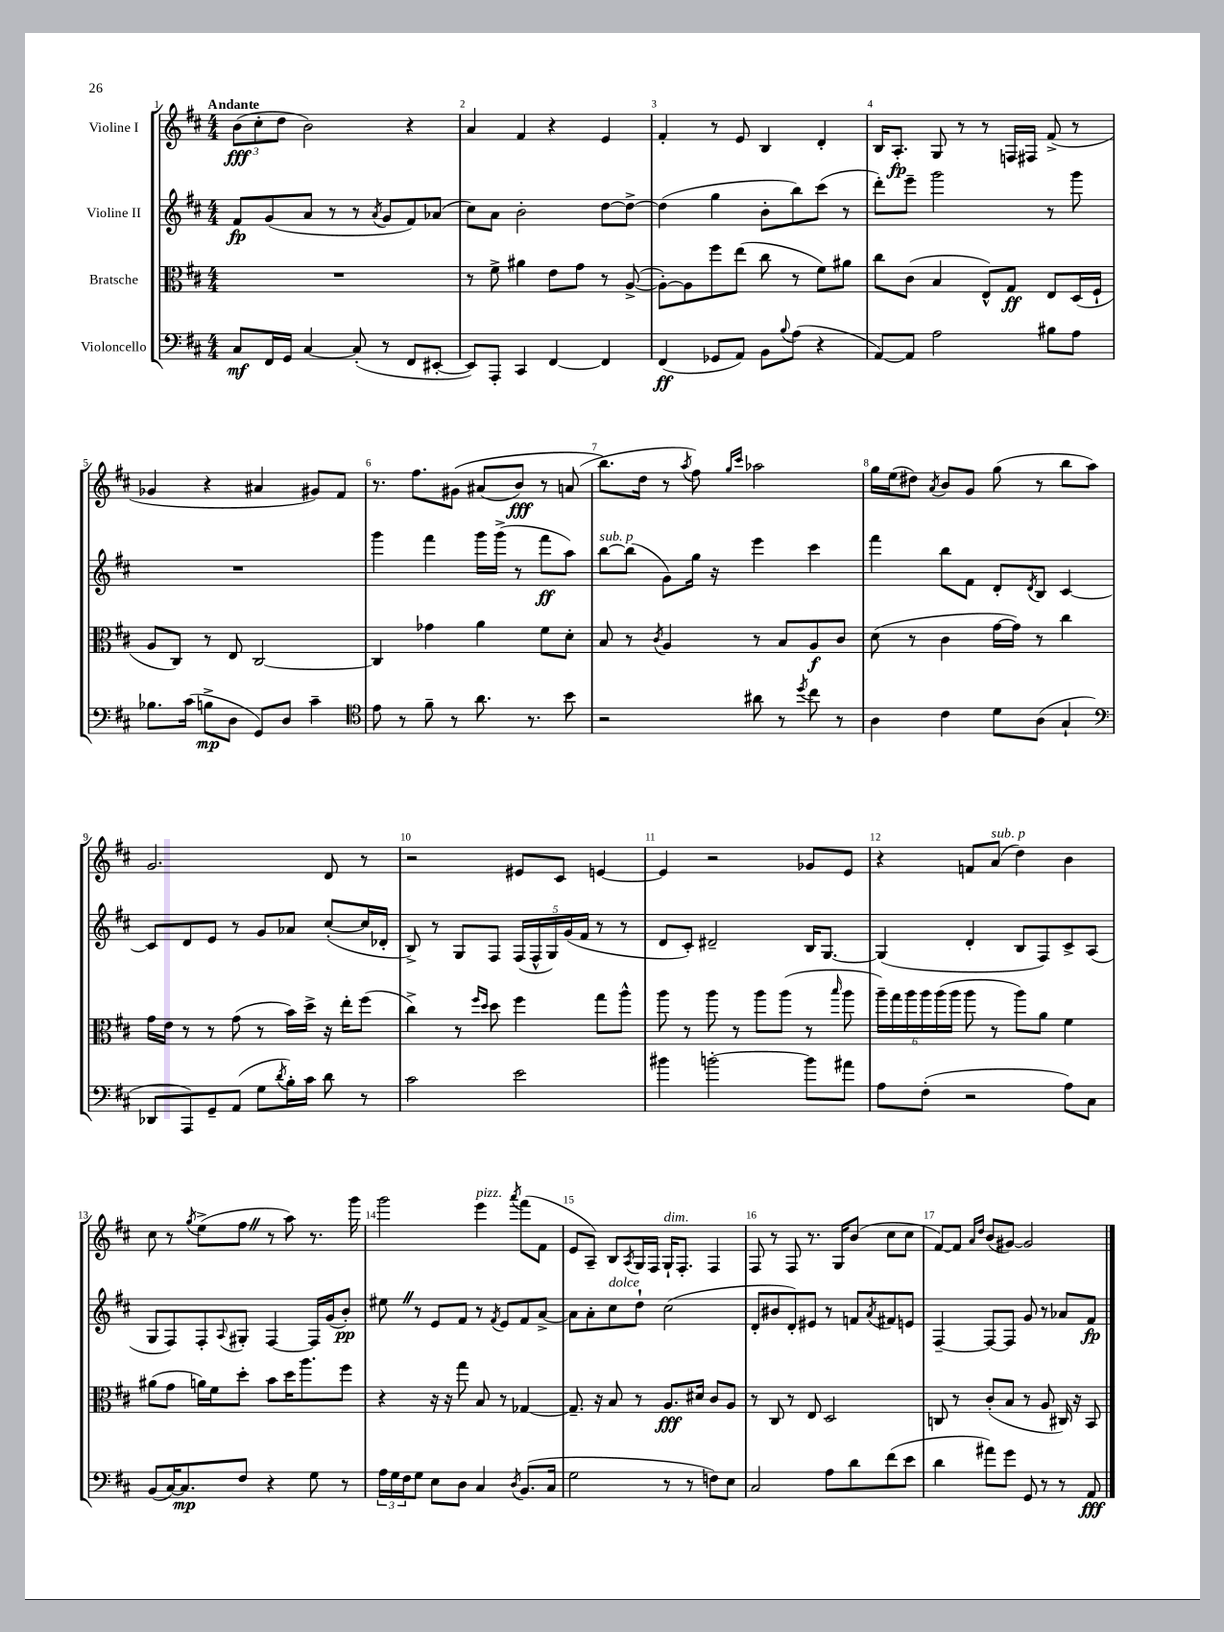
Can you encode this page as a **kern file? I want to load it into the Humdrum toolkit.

**kern	**kern	**kern	**kern
*staff4	*staff3	*staff2	*staff1
*clefF4	*clefC3	*clefG2	*clefG2
*k[f#c#]	*k[f#c#]	*k[f#c#]	*k[f#c#]
*M4/4	*M4/4	*M4/4	*M4/4
8C#	1r	8f#	(12b
.	.	.	12cc#'
16FF#	.	(8g	.
.	.	.	12dd
16GG	.	.	.
[4C#	.	8a	2b)
.	.	8r	.
(8C#']	.	8r	.
.	.	8qa	.
8r	.	8g	.
8FF#	.	8f#)	4r
[8EE#'	.	(8a-	.
=	=	=	=
8EE#])	8r	8cc#)	4a
8AAA'	8f#^	8a	.
4CC#	4a#	2b'	4f#
[4FF#	8e	.	4r
.	8g	.	.
4FF#]	8r	[8dd	4e
.	([8A^	8dd^_	.
=	=	=	=
(4FF#	8A'_)	(4dd]	4f#'
.	8A]	.	.
8GG-	8ff#	4gg	8r
8AA)	(8ee	.	8e
8BB	8cc#	8b'	4B
8qqB	.	.	.
(8A	8r	8bb)	.
4r	8f#)	(8ccc#	4d'
.	8a#	8r	.
=	=	=	=
[8AA)	8cc#	8ddd')	16B
.	.	.	8.A'
8AA]	(8c#	8eee~	.
2A	4B	2ggg	8G
.	.	.	8r
.	8E^^)	.	8r
.	8G	.	16F
.	.	.	16F#
8B#	8E	8r	(8f#^
8A	(16D	8ggg	8r
.	16F#`	.	.
=	=	=	=
8.B-	8A	1r	4g-
.	8C#)	.	.
(16c#	.	.	.
8B^	8r	.	4r
8D	8E	.	.
8GG)	[2C#	.	4a#
8D	.	.	.
4c#~	.	.	8g#)
.	.	.	8f#
=	=	=	=
*clefC4	*	*	*
8e	4C#]	4ggg	8.r
8r	.	.	.
.	.	.	8.ff#
8f#~	4g-	4fff#	.
8r	.	.	&(8g#
8.a	4a	16ggg	(8a#
.	.	(16ggg^	.
.	.	8r	8b)
8.r	.	.	.
.	8f#	8fff#	8r
8b	8d'	8aa)	(8a
=	=	=	=
2r	8B	[8bb	8.bb&)
.	8r	(8bb]	.
.	.	.	16dd
.	8qc#	.	.
.	4A	8g)	8r
.	.	.	8qaa
.	.	16gg	8ff#)
.	.	16r	.
.	.	.	16qqgg
.	.	.	16qqccc#
8a#	8r	4eee	2aa-
8r	8B	.	.
8qdd	.	.	.
8cc#	8A	4ccc#	.
8r	8c#	.	.
=	=	=	=
4A	(8d	4fff#	16gg
.	.	.	(16ee
.	8r	.	8dd#)
.	.	.	8qa
4c#	4c#	8bb	8b
.	.	8f#	8g
8d	[16g	8d'	(8gg
.	16g])	.	.
.	.	8qd	.
(8A	8r	8B	8r
4G`	4cc#	[4c#	8bb
.	.	.	8aa)
=	=	=	=
*clefF4	*	*	*
8DD-	16g	8c#]	2.g
.	16e	.	.
8AAA)	8r	8d	.
8GG~	8r	8e	.
(8AA	(8g	8r	.
8G	8r	8g	.
8qd	.	.	.
16B')	16b)	8a-	.
16c#	16dd^	.	.
8d	16r	([8cc#'	8d
.	16ee'	.	.
8r	(8ff#	16cc#]	8r
.	.	16d-'	.
=	=	=	=
2c#	4cc#^)	8B^)	2r
.	.	8r	.
.	8r	8G	.
.	16qqff#	.	.
.	16qqdd	.	.
.	8dd	8F#	.
2e	4ff#	(20F#	8e#
.	.	20F#^^	.
.	.	20G)	.
.	.	.	8c#
.	.	(20g	.
.	.	20f#	.
.	8gg	8r	[4e
.	8aa^^	8r	.
=	=	=	=
4b#	8aa	8d	4e]
.	8r	8c#')	.
[2b'	8aa	2d#~	2r
.	8r	.	.
.	8aa	.	.
.	(8aa	.	.
8b]	8r	16B	8g-
.	.	[8.G	.
.	16qqbb	.	.
8a#	8aa	.	8e
=	=	=	=
8A	24aa~)	(4G]	4r
.	24gg	.	.
.	24aa	.	.
(8F#'	24aa	.	.
.	(24aa	.	.
.	24aa	.	.
2r	8aa	4d'	8f
.	8r	.	(8a
.	8aa)	8B	4dd)
.	8a	8F#)	.
8A)	4f#	8c#^	4b
8C#	.	(8A	.
=	=	=	=
(8BB	(8a#	8G	8cc#
[16C#)	8g	8F#)	8r
8.C#]	.	.	.
.	.	.	8qgg
.	16a)	8F#'	(8ee^
.	16f#	.	.
.	.	8qqA	.
8F#	8dd'	8G#'	8ff#
4r	8b	[4F#	8r
.	16dd	.	8aa)
.	8.aa	.	.
8G	.	16F#]	8.r
.	.	(16g	.
8r	8ff#	8b')	.
.	.	.	16ggg
=	=	=	=
24A	4r	8ee#	2ggg
24G	.	.	.
24F#	.	.	.
8G	.	8r	.
8E	16r	8e	.
.	16r	.	.
8D	8gg	8f#	.
4C#	8B	8r	4eee
.	.	8qf#	.
.	8r	8e	.
8qD	.	.	8qaaa
(8.BB	[4G-	8f#	(8fff#
.	.	[8a^	8f#
16C#	.	.	.
=	=	=	=
2G	8.G-~]	8a]	8e
.	.	8a'	8A~)
.	16r	.	.
.	8B	8cc#	8B
.	.	.	8qA
.	8r	8dd`	16G
.	.	.	16F#
8r	8.A	(2cc#	16G`
.	.	.	8.F#'
8r	.	.	.
.	16d#	.	.
8F)	8c#	.	4F#
8E	8A	.	.
=	=	=	=
2C#	8r	8d'	8F#
.	8C#	8b#	8r
.	8r	8d')	8F#
.	8E	8e#	8.r
8A	2D	8r	.
.	.	.	16G
8d	.	8f	(8b
.	.	8qa	.
(8f#	.	8f#	8cc#
8e	.	8e	8cc#
=	=	=	=
4d	8C	[4F#~	[8f#)
.	8r	.	8f#]
.	.	.	16qqa
.	.	.	16qqdd
8a#)	(8c#'	8F#_	(8b
8g	8B	8F#]	[8g#)
8GG	8r	8g	2g#]
8r	8A	8r	.
8r	16C#)	8a-	.
.	16r	.	.
8AA	8BB	8f#	.
==	==	==	==
*-	*-	*-	*-
